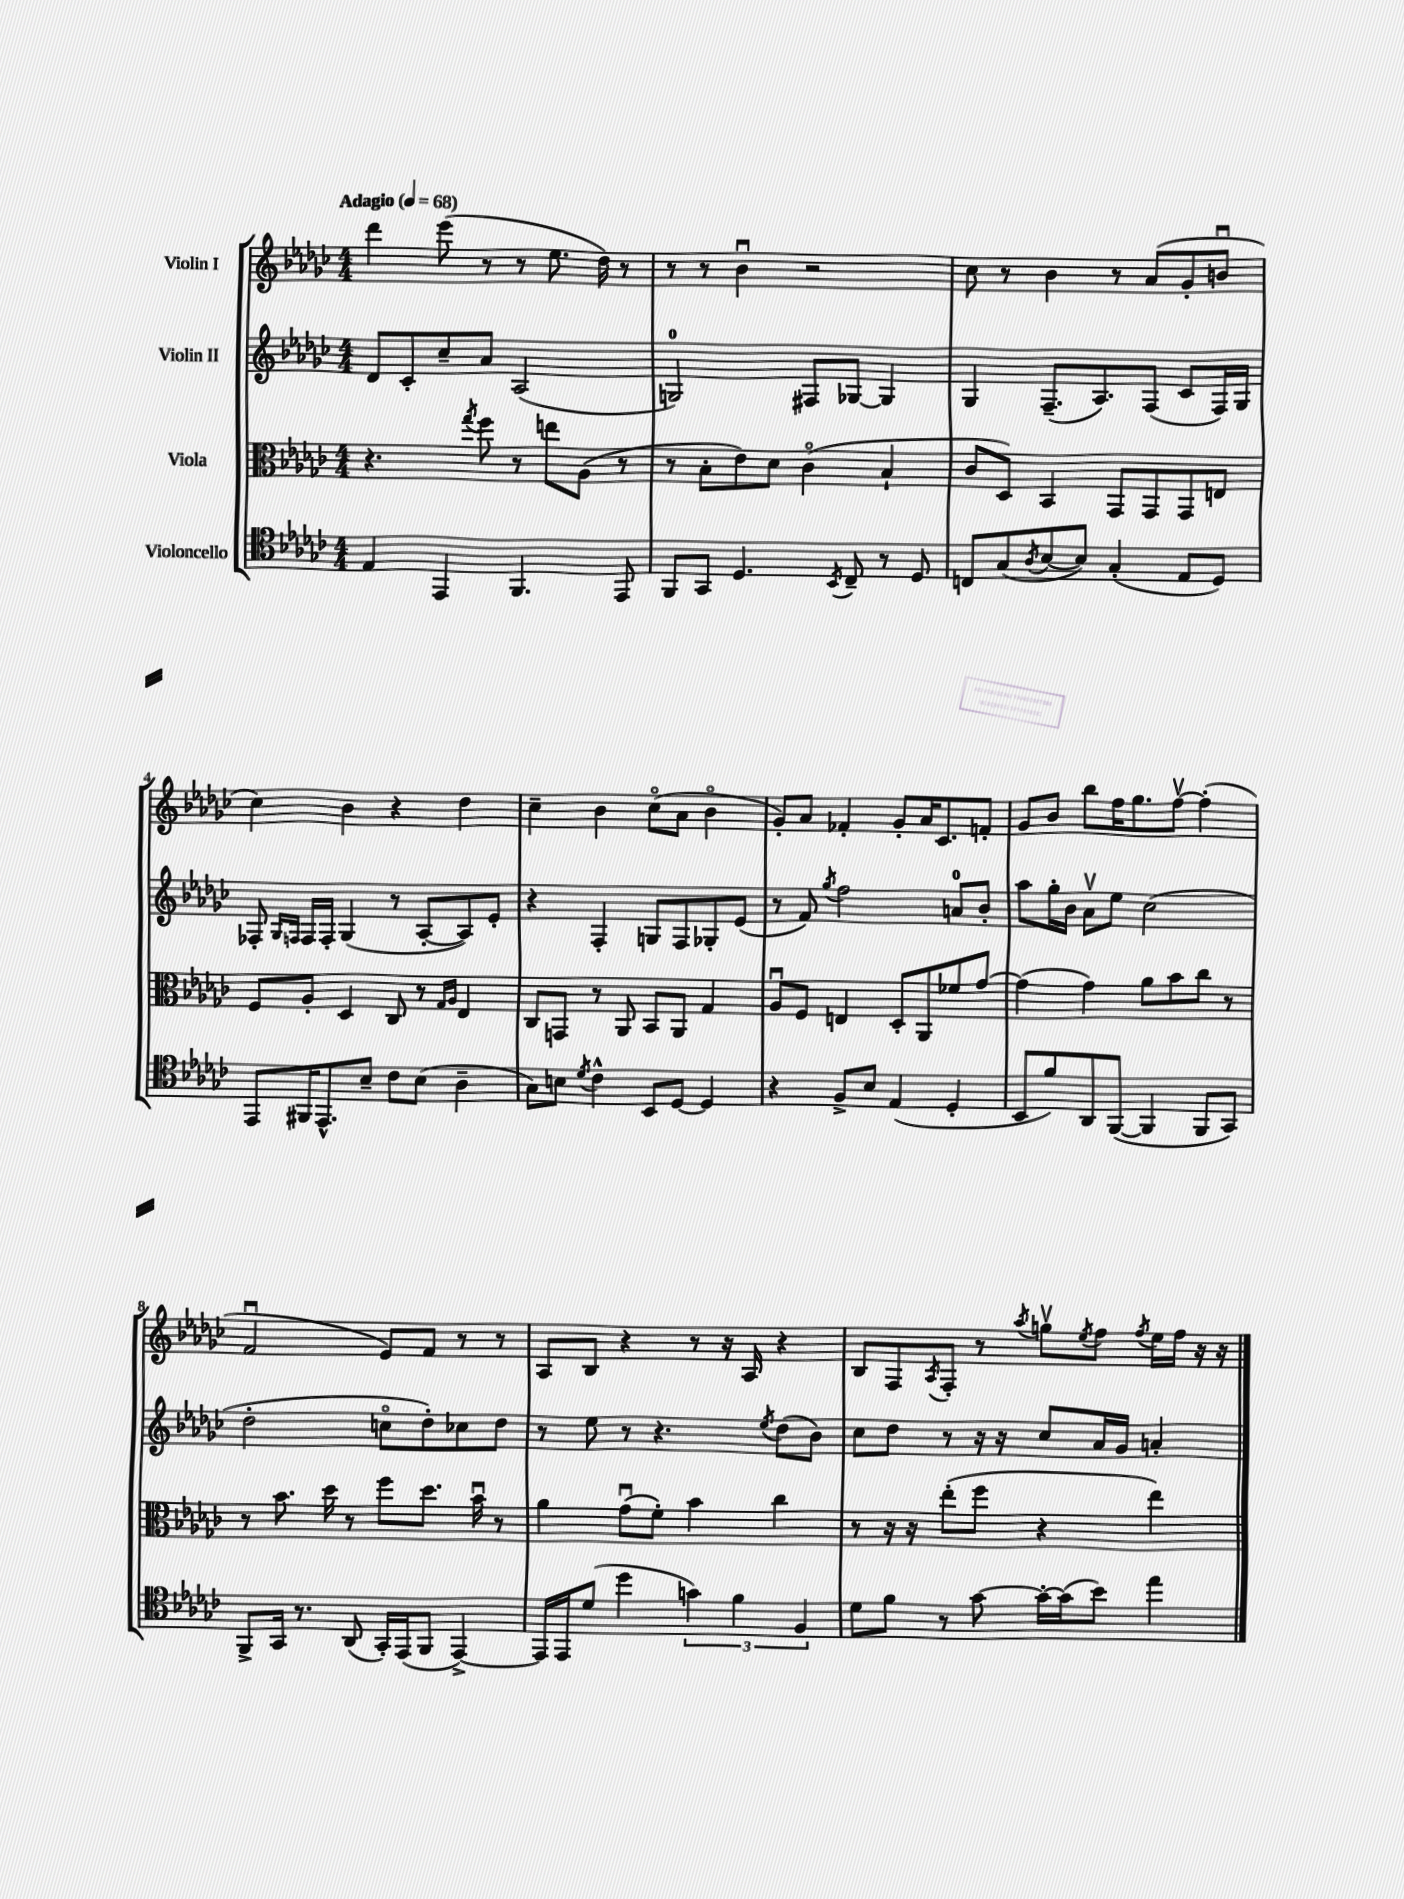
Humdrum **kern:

**kern	**kern	**kern	**kern
*staff4	*staff3	*staff2	*staff1
*clefC4	*clefC3	*clefG2	*clefG2
*k[b-e-a-d-g-c-]	*k[b-e-a-d-g-c-]	*k[b-e-a-d-g-c-]	*k[b-e-a-d-g-c-]
*M4/4	*M4/4	*M4/4	*M4/4
*MM68	*MM68	*MM68	*MM68
4E-/	4.r	8d-/L	4ddd-\
.	.	8c-'/	.
4EE-/	.	8cc-~/	(8eee-\
.	8qgg-/	.	.
.	8ff\	8a-/J	8r
4.FF/	8r	(2A-/	8r
.	8ee\L	.	8.ee-\
.	(8A-\J	.	.
.	.	.	16dd-\)
8EE-/	8r	.	8r
=	=	=	=
8FF/L	8r	2G/)	8r
8GG-/J	8B-'\L	.	8r
4.D-/	8e-\)	.	4b-u\
.	8d-\J	.	.
.	(4c-o\	8F#/L	2r
8qBB-/	.	.	.
8C-~/	.	[8G-/J	.
8r	4B-`/	4G-/]	.
8D-/	.	.	.
=	=	=	=
8C/L	8c-/L	4G-/	8cc-\
(8G-/	8D-/J)	.	8r
8qA-/	.	.	.
[8B-/	4BB-/	(8.F~/L	4b-\
8B-/]J)	.	.	.
.	.	8.A-/)	.
(4G-'/	8GG-/L	.	8r
.	8GG-/	(8F/J	(8a-/L
8E-/L	8GG-/	8c-/L	8g-'/
8D-/J)	8E/J	16F/L)	8bu/J
.	.	16G-/JJ	.
=	=	=	=
8EE-/L	8F/L	8F-'/	4cc-\)
.	.	16qqG-/LL	.
.	.	16qqF/JJ	.
16FF#/K	8A-'/J	16F/LL	.
8.EE-^^/	.	16F'/JJ	.
.	4D-/	(4G-/	4b-\
8B-~/J	.	.	.
8c-\L	8C-/	8r	4r
(8B-\J	8r	[8A-'/L	.
.	16qqG-/LL	.	.
.	16qqA-/JJ	.	.
4A-~\	4E-/	8A-/])	4dd-\
.	.	8e-'/J	.
=	=	=	=
8G-\L)	8C-/L	4r	4cc-~\
8B\J	8GG/J	.	.
8qd-/	.	.	.
4c-^^\	8r	4F'/	4b-\
.	8AA-/	.	.
8BB-/L	8BB-/L	8G/L	(8cc-o\L
[8D-/J	8AA-/J	8F/	8a-\J
4D-/]	4G-/	8G-'/	4b-o\
.	.	(8e-/J	.
=	=	=	=
4r	8A-u/L	8r	8g-'/L)
.	8F/J	8f/)	8a-/J
.	.	8qgg-/	.
8F^/L	4E/	2ff\	4f-'/
8B-/J	.	.	.
(4E-/	8D-'/L	.	8g-'/L
.	8AA-/	.	16a-/K
.	.	.	8.c-/
4D-'/	8f-/	8a/L	.
.	[8g-/J	8b-'/J	8f'/J
=	=	=	=
8BB-/L	(4g-\]	8aa-\L	8g-/L
8f/)	.	16gg-'\L	8b-/J
.	.	16b-\JJ	.
8AA-/	4g-\)	8a-v\L	8bb-\L
([8FF/J	.	8ee-\J	16ff\K
.	.	.	8.gg-\
4FF/]	8a-\L	(2cc-\	.
.	8b-\	.	[8ffv\J
8FF/L	8cc-\J	.	(4ff'\]
8GG-/J)	8r	.	.
=	=	=	=
8FF^/L	8r	2dd-'\	2fu/
16GG-/Jk	8.b-\	.	.
8.r	.	.	.
.	16dd-\	.	.
(8AA-/	8r	.	.
16GG-'/LL)	8ff\L	8cco\L	8e-/L)
(16EE-/J	.	.	.
8FF/J	8.dd-\J	8dd-'\)	8f/J
[4EE-^/)	.	8cc-\	8r
.	16b-u\	.	.
.	8r	8dd-\J	8r
=	=	=	=
16EE-/]LL	4a-\	8r	8A-/L
16EE-/J	.	.	.
(8d-/J	.	8ee-\	8B-/J
4dd-\	(8g-u\L	8r	4r
.	8f'\J)	4.r	.
6g\)	4b-\	.	8r
.	.	.	16r
6f\	.	.	.
.	.	.	16A-/
.	.	8qee-/	.
.	4cc-\	(8dd-\L	4r
6F/	.	.	.
.	.	8b-\J)	.
=	=	=	=
8d-\L	8r	8cc-\L	8B-/L
8f\J	16r	8dd-\J	8F/
.	16r	.	.
.	.	.	8qA-/
8r	(8ee-'\L	8r	8F'/J
[8g-\	8ff\J	16r	8r
.	.	16r	.
.	.	.	8qaa-/
16g-'\_LL	4r	8cc-/L	8ggv\L
(16g-\]J	.	.	.
.	.	.	8qee-/
8b-\J)	.	16a-/L	8ff\J
.	.	16g-/JJ	.
.	.	.	8qff/
4ee-\	4ee-\)	4a'/	16ee-\LL
.	.	.	16ff\JJ
.	.	.	16r
.	.	.	16r
==	==	==	==
*-	*-	*-	*-
